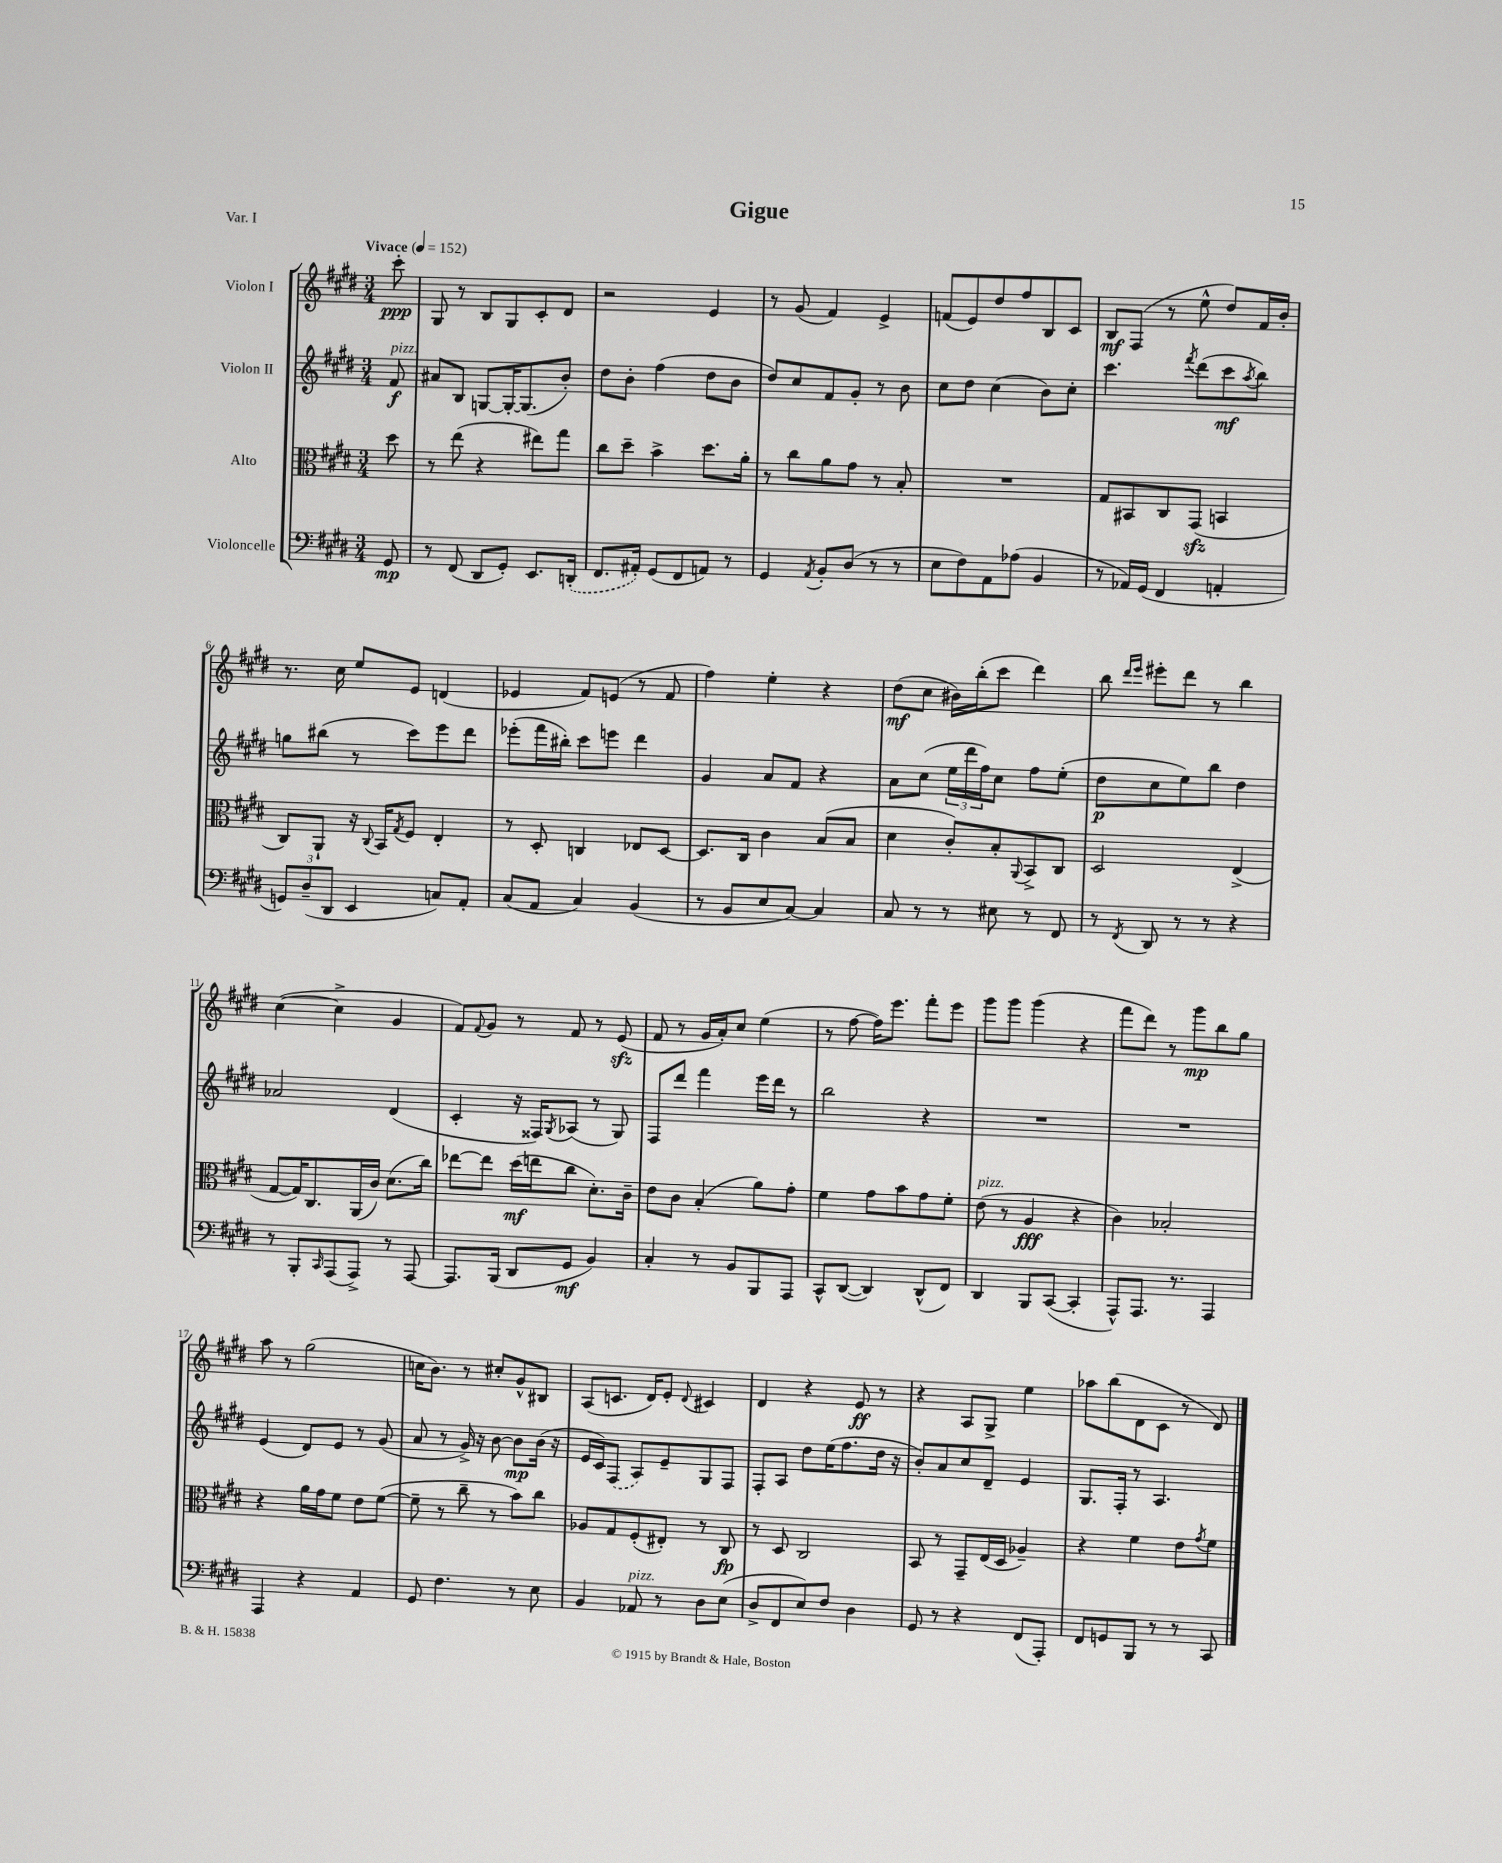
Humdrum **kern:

**kern	**kern	**kern	**kern
*staff4	*staff3	*staff2	*staff1
*clefF4	*clefC3	*clefG2	*clefG2
*k[f#c#g#d#]	*k[f#c#g#d#]	*k[f#c#g#d#]	*k[f#c#g#d#]
*M3/4	*M3/4	*M3/4	*M3/4
*MM152	*MM152	*MM152	*MM152
8GG#	8dd#	8f#	8ccc#'
=	=	=	=
8r	8r	8a#	8G#
(8FF#	(8ee	8B	8r
8DD#	4r	[8G	8B
8GG#')	.	16G'_	8G#
.	.	(8.G]	.
8.EE	8ee#)	.	8c#'
.	8gg#	8b')	8d#
(16DD'	.	.	.
=	=	=	=
8.FF#	8cc#	8dd#	2r
.	8dd#~	8b'	.
16AA#')	.	.	.
(8GG#	4b^	(4ff#	.
8FF#	.	.	.
8AA)	8.dd#	8dd#	4e
8r	.	8b	.
.	16a'	.	.
=	=	=	=
4GG#	8r	8dd#)	8r
.	8cc#	8cc#	(8g#
8qAA	.	.	.
8BB'	8a	8f#	4f#)
(8D#	8g#	8g#'	.
8r	8r	8r	4e^
8r	8B'	8b	.
=	=	=	=
8E	2.r	8cc#	(8f
8F#)	.	8dd#	8e)
8AA	.	(4cc#	8dd#
(8A-	.	.	8ff#
4BB	.	8b)	8B
.	.	8cc#'	8c#
=	=	=	=
8r	8G#	4.ccc#	8B
16AA-)	8BB#	.	(8F#
(16GG#	.	.	.
4FF#	8C#	.	8r
.	.	8qfff#	.
.	(8GG#	(8ddd#	8ee^^
4AA'	4BB	8ccc#	8dd#)
.	.	8qaa	.
.	.	8bb)	16f#
.	.	.	16b'
=	=	=	=
12GG)	8C#)	8gg	8.r
(12D#~	.	.	.
.	8AA`	(8bb#	.
12DD#	.	.	.
.	.	.	16cc#
4EE	16r	8r	8ee
.	8qqC#	.	.
.	16BB	.	.
.	8qG#	.	.
.	8F#	8ccc#)	8e
8C)	4E'	8eee	(4d
8AA'	.	8ddd#	.
=	=	=	=
(8C#	8r	(8eee-'	4e-
8AA	8D#'	16fff#	.
.	.	16bb#')	.
4C#)	4C	8ccc#	8f#)
.	.	8eee	(8e
(4BB	8E-	4ddd#	8r
.	[8D#	.	8f#
=	=	=	=
8r	8.D#]	4g#	4ff#)
8BB	.	.	.
.	16C#	.	.
8E	4c#	8a	4ee'
[8C#)	.	8f#	.
4C#]	(8B	4r	4r
.	8B	.	.
=	=	=	=
8C#	4d#	8a	(8dd#
8r	.	(8cc#	8cc#
8r	8c#')	24ee	16b#)
.	.	24ddd#	.
.	.	.	(16bb'
.	.	24ff#)	.
8E#	8B'	8cc#	8ccc#
.	8qqAA	.	.
8r	8BB^	8ff#	4ddd#)
8FF#	8C#	(8ee'	.
=	=	=	=
8r	2D#	8dd#	8bb
.	.	.	16qqddd#
8qFF#	.	.	16qqeee
8DD#	.	8cc#	8eee#'
8r	.	8ee)	8ddd#
8r	.	8bb	8r
4r	(4E^	4dd#	4bb
=	=	=	=
8r	[8G#	2a-	([4cc#
8BBB'	16G#])	.	.
.	8.C#	.	.
16qqCC#	.	.	.
(8AAA	.	.	4cc#^]
8AAA^)	(16AA	.	.
.	16c#)	.	.
8r	(8.d#	(4d#	4g#
[8AAA	.	.	.
.	16cc#)	.	.
=	=	=	=
8.AAA]	[8ee-	4c#'	8f#)
.	.	.	8qqf#
.	8ee-]	.	8g#
(16BBB	.	.	.
8DD#	(16dd#	16r	8r
.	16ee	16F##)	.
.	.	8qG#	.
8GG#	8cc#	(8A-	8f#
4BB)	8.d#')	8r	8r
.	.	8G#)	(8e
.	16c#~	.	.
=	=	=	=
4C#'	8e	8F#	8f#
.	8c#	8ddd#	8r
8r	(4B'	4fff#	16g#
.	.	.	16a')
8BB	.	.	8cc#
8BBB	8a)	16eee	(4ee
.	.	16ddd#	.
8AAA	8g#'	8r	.
=	=	=	=
8CC#^^	4f#	2bb	8r
([8DD#	.	.	[8ff#
4DD#])	8g#	.	16ff#])
.	.	.	8.eee
.	8b	.	.
(8DD#^^	8g#	4r	8fff#'
8FF#)	8f#'	.	8eee
=	=	=	=
4DD#	(8e	2.r	8ggg#
.	8r	.	8ggg#
8BBB	4A	.	(4ggg#
([8CC#	.	.	.
4CC#']	4r	.	4r
=	=	=	=
8AAA^^)	4c#)	2.r	8fff#
8.AAA	.	.	8ddd#)
.	2B-'	.	8r
8.r	.	.	.
.	.	.	8ggg#
4AAA	.	.	8bb
.	.	.	8gg#
=	=	=	=
4AAA	4r	(4e	8aa
.	.	.	8r
4r	16a	8d#)	(2gg#
.	16g#	.	.
.	8f#	8e	.
4AA	8e	8r	.
.	([8f#	(8g#	.
=	=	=	=
8GG#	8f#~]	8a	16cc
.	.	.	8.b)
4.F#	8r	8r	.
.	8cc#~	16g#^)	8r
.	.	16r	.
.	8r	[8b	8cc#'
8r	8b)	8b]	8g#^^
8E	8cc#	(16b	8B#
.	.	16r	.
=	=	=	=
4BB	8A-	16e	(8A
.	.	16c#)	.
.	8G#	(8F#	8.c
8AA-	(8F#'	8A)	.
.	.	.	16d#)
8r	8E#')	8e~	8e'
.	.	.	8qqd#
8D#	8r	8G#	4c#
(8E	8C#	8F#	.
=	=	=	=
8D#^	8r	8F#'	4d#
8FF#	8D#	8A	.
8E)	2C#	8dd#	4r
8F#	.	(16ee	.
.	.	8.ff#	.
4D#	.	.	8e
.	.	16dd#	8r
.	.	16r	.
=	=	=	=
8GG#	8BB	8b')	4r
8r	8r	8a	.
4r	8GG#~	8cc#	8A
.	(16E	8d#~	8G#^
.	16D#	.	.
(8FF#	4A-~)	4e	4ee
8AAA')	.	.	.
=	=	=	=
8FF#	4r	8.G#	8aa-
8GG	.	.	(8bb
.	.	16F#'	.
8BBB	4f#	8r	8d#
8r	.	4.A	8c#
8r	8e	.	8r
.	8qg#	.	.
8CC#	8f#	.	8d#)
==	==	==	==
*-	*-	*-	*-
